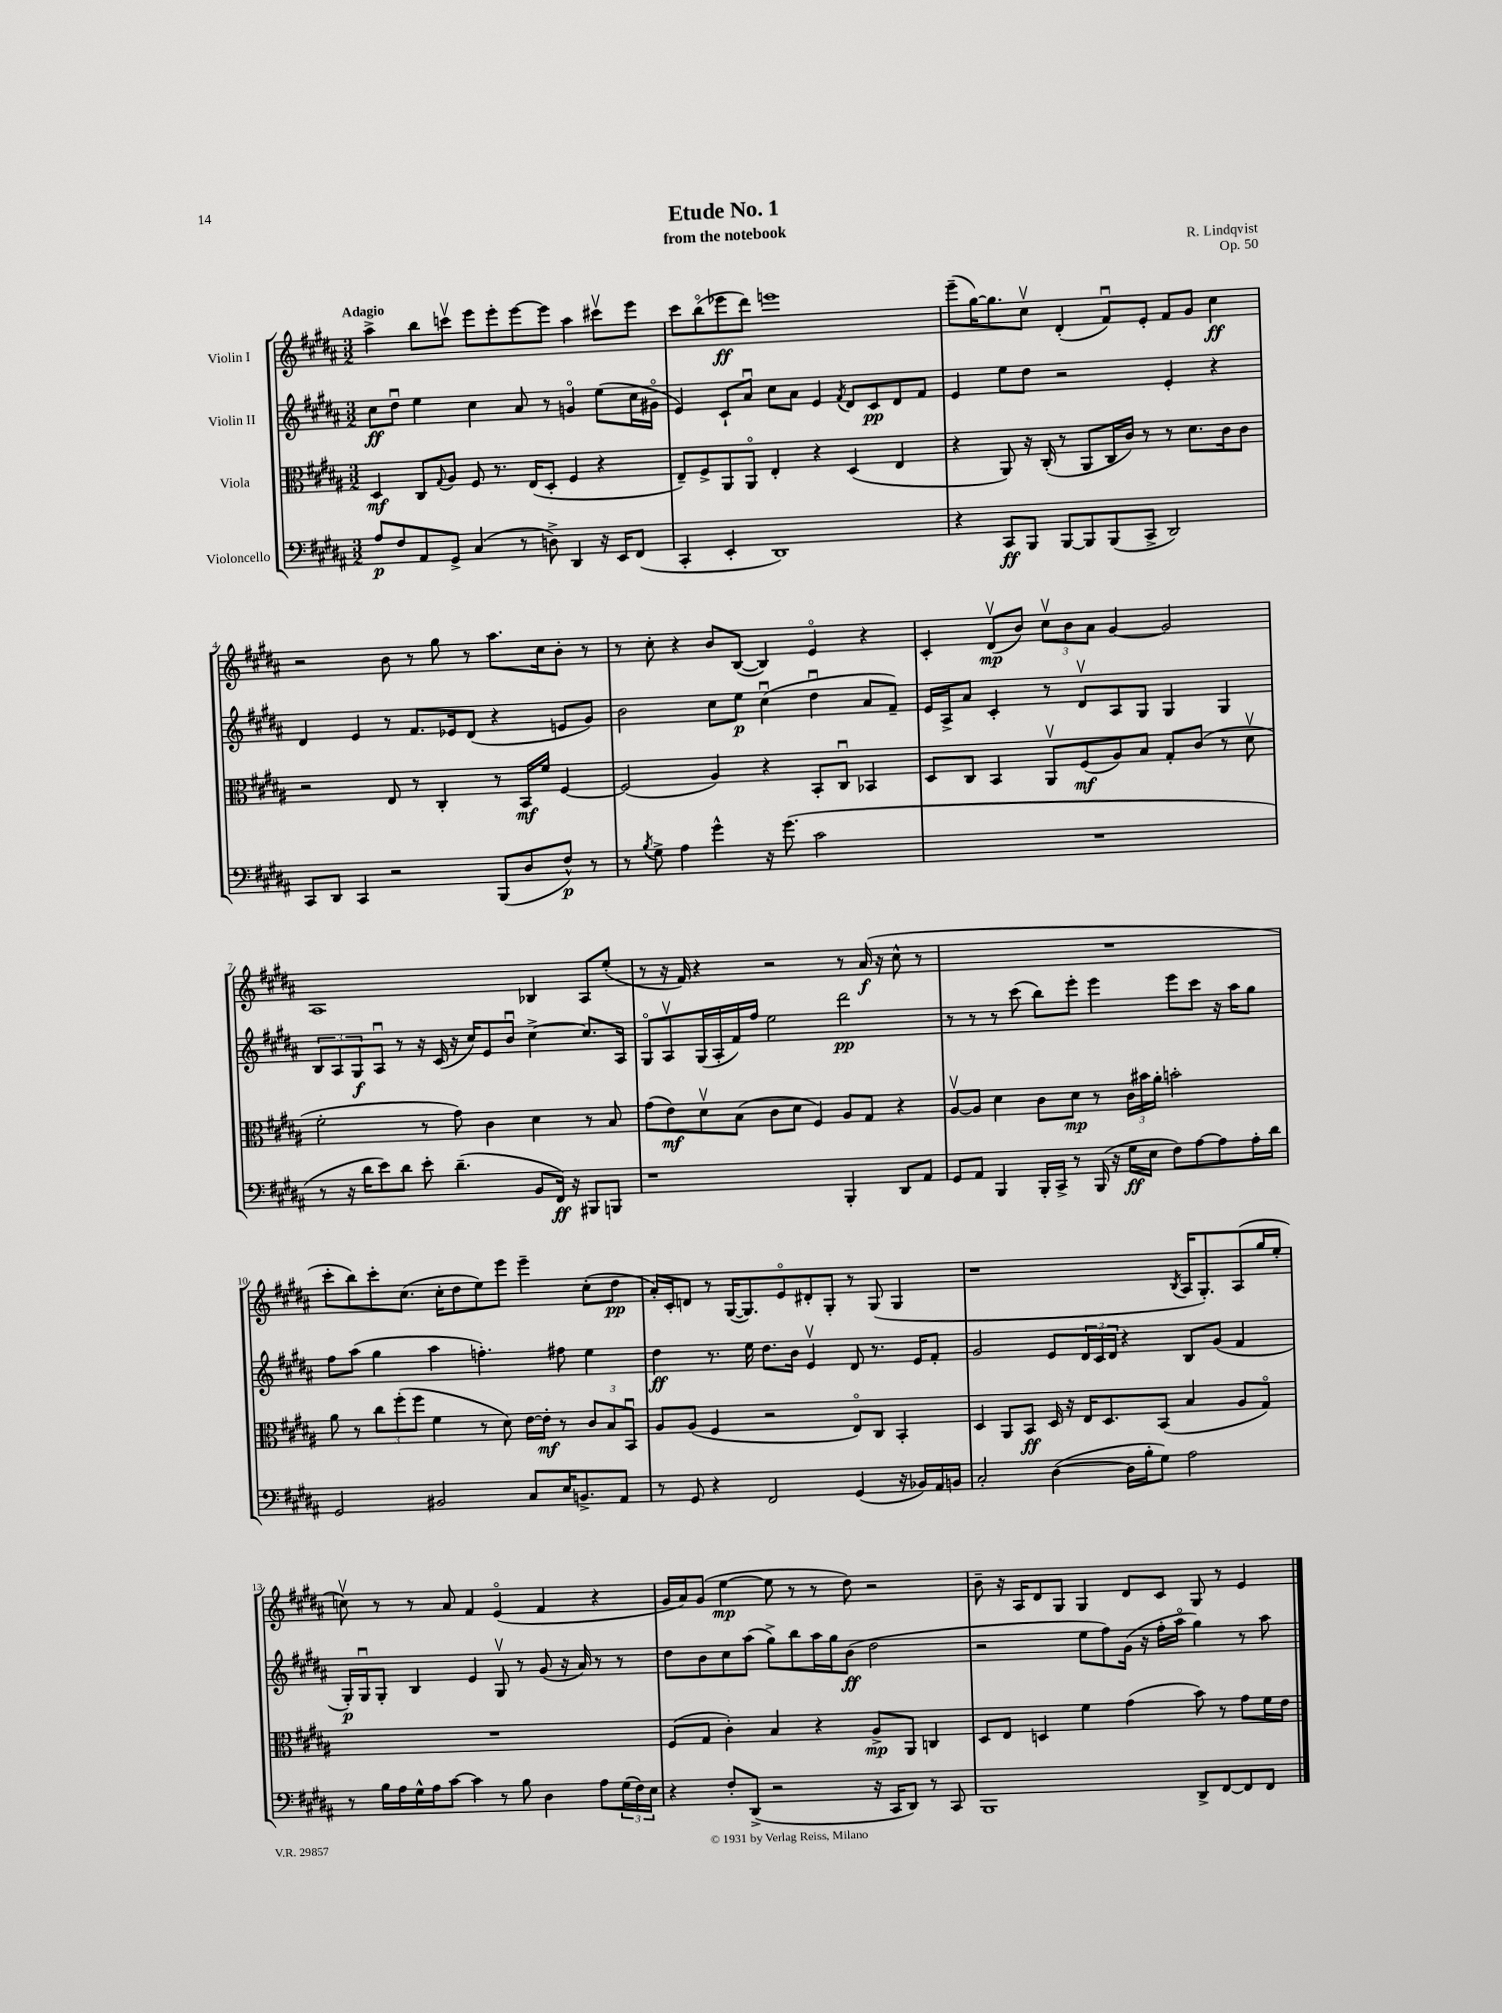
\header { title = "Etude No. 1" composer = "R. Lindqvist" subtitle = "from the notebook" opus = "Op. 50" }
<<
\new StaffGroup <<
\new Staff = "s0" \with { instrumentName = "Violin I" } {
    \clef treble \key b \major \numericTimeSignature \time 3/2 \tempo "Adagio"
    ais''4-> b''8 c'''8\upbow e'''8 e'''8-. e'''8~ e'''8 ais''4 cis'''8\upbow e'''8 |
    cis'''8 b''8\flageolet( ees'''8\ff dis'''8) e'''1 |
    e'''8--( gis''16~) gis''8. cis''8\upbow dis'4-.( fis'8\downbow) e'8-. fis'8 gis'8 cis''4\ff |
    r2 b'8 r8 gis''8 r8 ais''8. cis''16 b'8-. r8 |
    r8 cis''8-. r4 b'8 b8~( b4) e'4\flageolet r4 |
    cis'4-. dis'8\upbow\mp( b'8) \tuplet 3/2 { cis''8\upbow b'8 ais'8 } gis'4~ gis'2 |
    ais1 bes4 ais8 e''8-.( |
    r8 r16 fis'16) r4 r2 r8 ais'16\f( r16 cis''8-^ r8 |
    R1. |
    cis'''8-. b''8) cis'''8-. cis''8.( cis''16-. dis''8 e''8) e'''8 e'''4-- cis''8-.( dis''8\pp |
    ais'16-.) cis'16-. d'8 r8 gis16~( gis8.) e'8\flageolet dis'8-. gis8-. r8 gis8( gis4 |
    r1 \acciaccatura { b8 } ais16 gis8.-.) ais8( gis''16 e''16-. |
    c''8\upbow) r8 r8 ais'8 fis'4 e'4\flageolet( fis'4 r4 |
    gis'16 ais'16) gis'8( e''4~\mp e''8 r8 r8 dis''8) r2 |
    b'8-- r16 ais16 dis'8 gis8 gis4 dis'8 cis'8 gis8 r8 e'4 \bar "|." |
}
\new Staff = "s1" \with { instrumentName = "Violin II" } {
    \clef treble \key b \major \numericTimeSignature \time 3/2
    cis''8\ff dis''8\downbow e''4 cis''4 ais'8 r8 g'4\flageolet e''8( cis''16 gis'16\flageolet |
    e'4) cis'8-! ais'8\downbow cis''8 ais'8 e'4 \acciaccatura { fis'8 } dis'8 cis'8\pp dis'8 fis'8 |
    e'4 e''8 dis''8 r2 e'4-. r4 |
    dis'4 e'4 r8 fis'8. ees'16 dis'8( r4 e'8 gis'8) |
    b'2 cis''8 e''8\p cis''4\downbow( dis''4\downbow ais'8 fis'8--) |
    e'16 ais16-> ais'8 cis'4-. r8 dis'8\upbow ais8 gis8 gis4 gis4 |
    \tuplet 3/2 { b8 ais8 gis8\f } ais8\downbow r8 r16 cis'16( r16 cis''16) e'8 b'8\downbow cis''4~-> cis''8. ais16 |
    gis8\flageolet ais8\upbow gis16( ais16-. fis'16) fis''16 e''2 dis'''2\pp |
    r8 r8 r8 cis'''8( b''8) e'''8-. e'''4 e'''8 cis'''8 r16 ais''16 gis''8 |
    fis''8 ais''8( gis''4 ais''4 f''4.-.) fis''8 e''4 |
    dis''4\ff r8. e''16 dis''8. b'16 e'4\upbow dis'8 r8. e'16 fis'8-. |
    gis'2 e'8 \tuplet 3/2 { dis'16 cis'16 dis'16 } r4 b8 gis'8( fis'4 |
    gis16-.\p) gis16\downbow gis8-. b4 e'4 gis8\upbow r8 gis'8( r16 ais'16) r8 r8 |
    dis''8 b'8 cis''8 ais''8( gis''8->) b''8 ais''16 gis''16 b'8\ff( dis''2 |
    r2 e''8 fis''8) gis'16( r16 fis''16-. ais''16\flageolet gis''4) r8 ais''8 \bar "|." |
}
\new Staff = "s2" \with { instrumentName = "Viola" } {
    \clef alto \key b \major \numericTimeSignature \time 3/2
    dis4\mf cis8 \appoggiatura { gis8 } ais8 fis8 r8. e16( dis8-. fis4 r4 |
    e8--) fis8-> ais,8 ais,8\flageolet e4-. r4 dis4( e4 |
    r4 ais,8) r16 cis16-.( r8 ais,8 cis16 cis'16) r8 r8 dis'8. cis'16 cis'8 |
    r2 e8 r8 cis4-. r8 b,16\mf fis'16 fis4~ |
    fis2( ais4) r4 b,8-. cis8\downbow bes,4 |
    dis8 cis8 b,4 ais,8\upbow fis8\mf( ais8) b8 gis8-. cis'8( r8 dis'8\upbow |
    fis'2-. r8 gis'8) cis'4 dis'4 r8 b8 |
    gis'8( e'8\mf) dis'8\upbow b8( cis'8 dis'8 fis4) ais8 gis8 r4 |
    ais8~\upbow ais8 dis'4 cis'8 dis'8\mp r8 \tuplet 3/2 { cis'16 bis'16 ais'16-. } b'2-. |
    ais'8 r8 \tuplet 3/2 { cis''8 fis''8-.( fis''8 } fis'4 r8 dis'8) e'16~ e'16-.\mf r8 \tuplet 3/2 { cis'8 b8 b,8\downbow } |
    ais8 ais8( fis4 r2 e8\flageolet) cis8 b,4-. |
    dis4 ais,8 b,8\ff dis16 r16 e16 dis8. b,8( b4 ais8 gis8\flageolet) |
    R1. |
    fis8( gis8 cis'4-.) b4 r4 ais8->\mp ais,8 c4 |
    dis8 e8 d4 fis'4 gis'4( b'8) r8 gis'8 fis'16 e'16 \bar "|." |
}
\new Staff = "s3" \with { instrumentName = "Violoncello" } {
    \clef bass \key b \major \numericTimeSignature \time 3/2
    ais8\p fis8 ais,8 gis,8-> cis4( r8 d8->) dis,4 r16 e,16 fis,8( |
    cis,4-. e,4-. dis,1) |
    r4 cis,8\ff b,,8 b,,8~ b,,8 b,,8( cis,8-> dis,2) |
    cis,8 dis,8 cis,4 r2 b,,8( dis8 fis8-^\p) r8 |
    r8 \acciaccatura { b8 } gis8-> ais4 gis'4-^ r16 gis'8.( cis'2 |
    R1. |
    r8 r16 dis'16 e'8) dis'8 e'8-. dis'4.--( b,8 fis,16\ff) r16 bis,,8 b,,8 |
    r1 b,,4-. dis,8 ais,8 |
    gis,8 ais,8 b,,4 b,,16-. cis,16-> r8 b,,16( r16 gis16\ff e16 fis8) ais8~ ais8 ais16-. dis'16 |
    gis,2 bis,2 cis8 e16 b,8.-> ais,8 |
    r8 gis,8 r4 fis,2 gis,4( r16 bes,16) ais,16 b,16 |
    cis2-. dis4~( dis16 b16-. gis8) ais2 |
    r8 b16 ais16 gis16-^ ais16 cis'8~ cis'4 r8 b8 dis4 ais8 \tuplet 3/2 { gis16( fis16) e16 } |
    r4 fis8-. dis,8->( r2 r16 cis,16 dis,8) r8 cis,8 |
    b,,1 dis,8-> fis,8~ fis,8 fis,8 \bar "|." |
}
>>
>>
